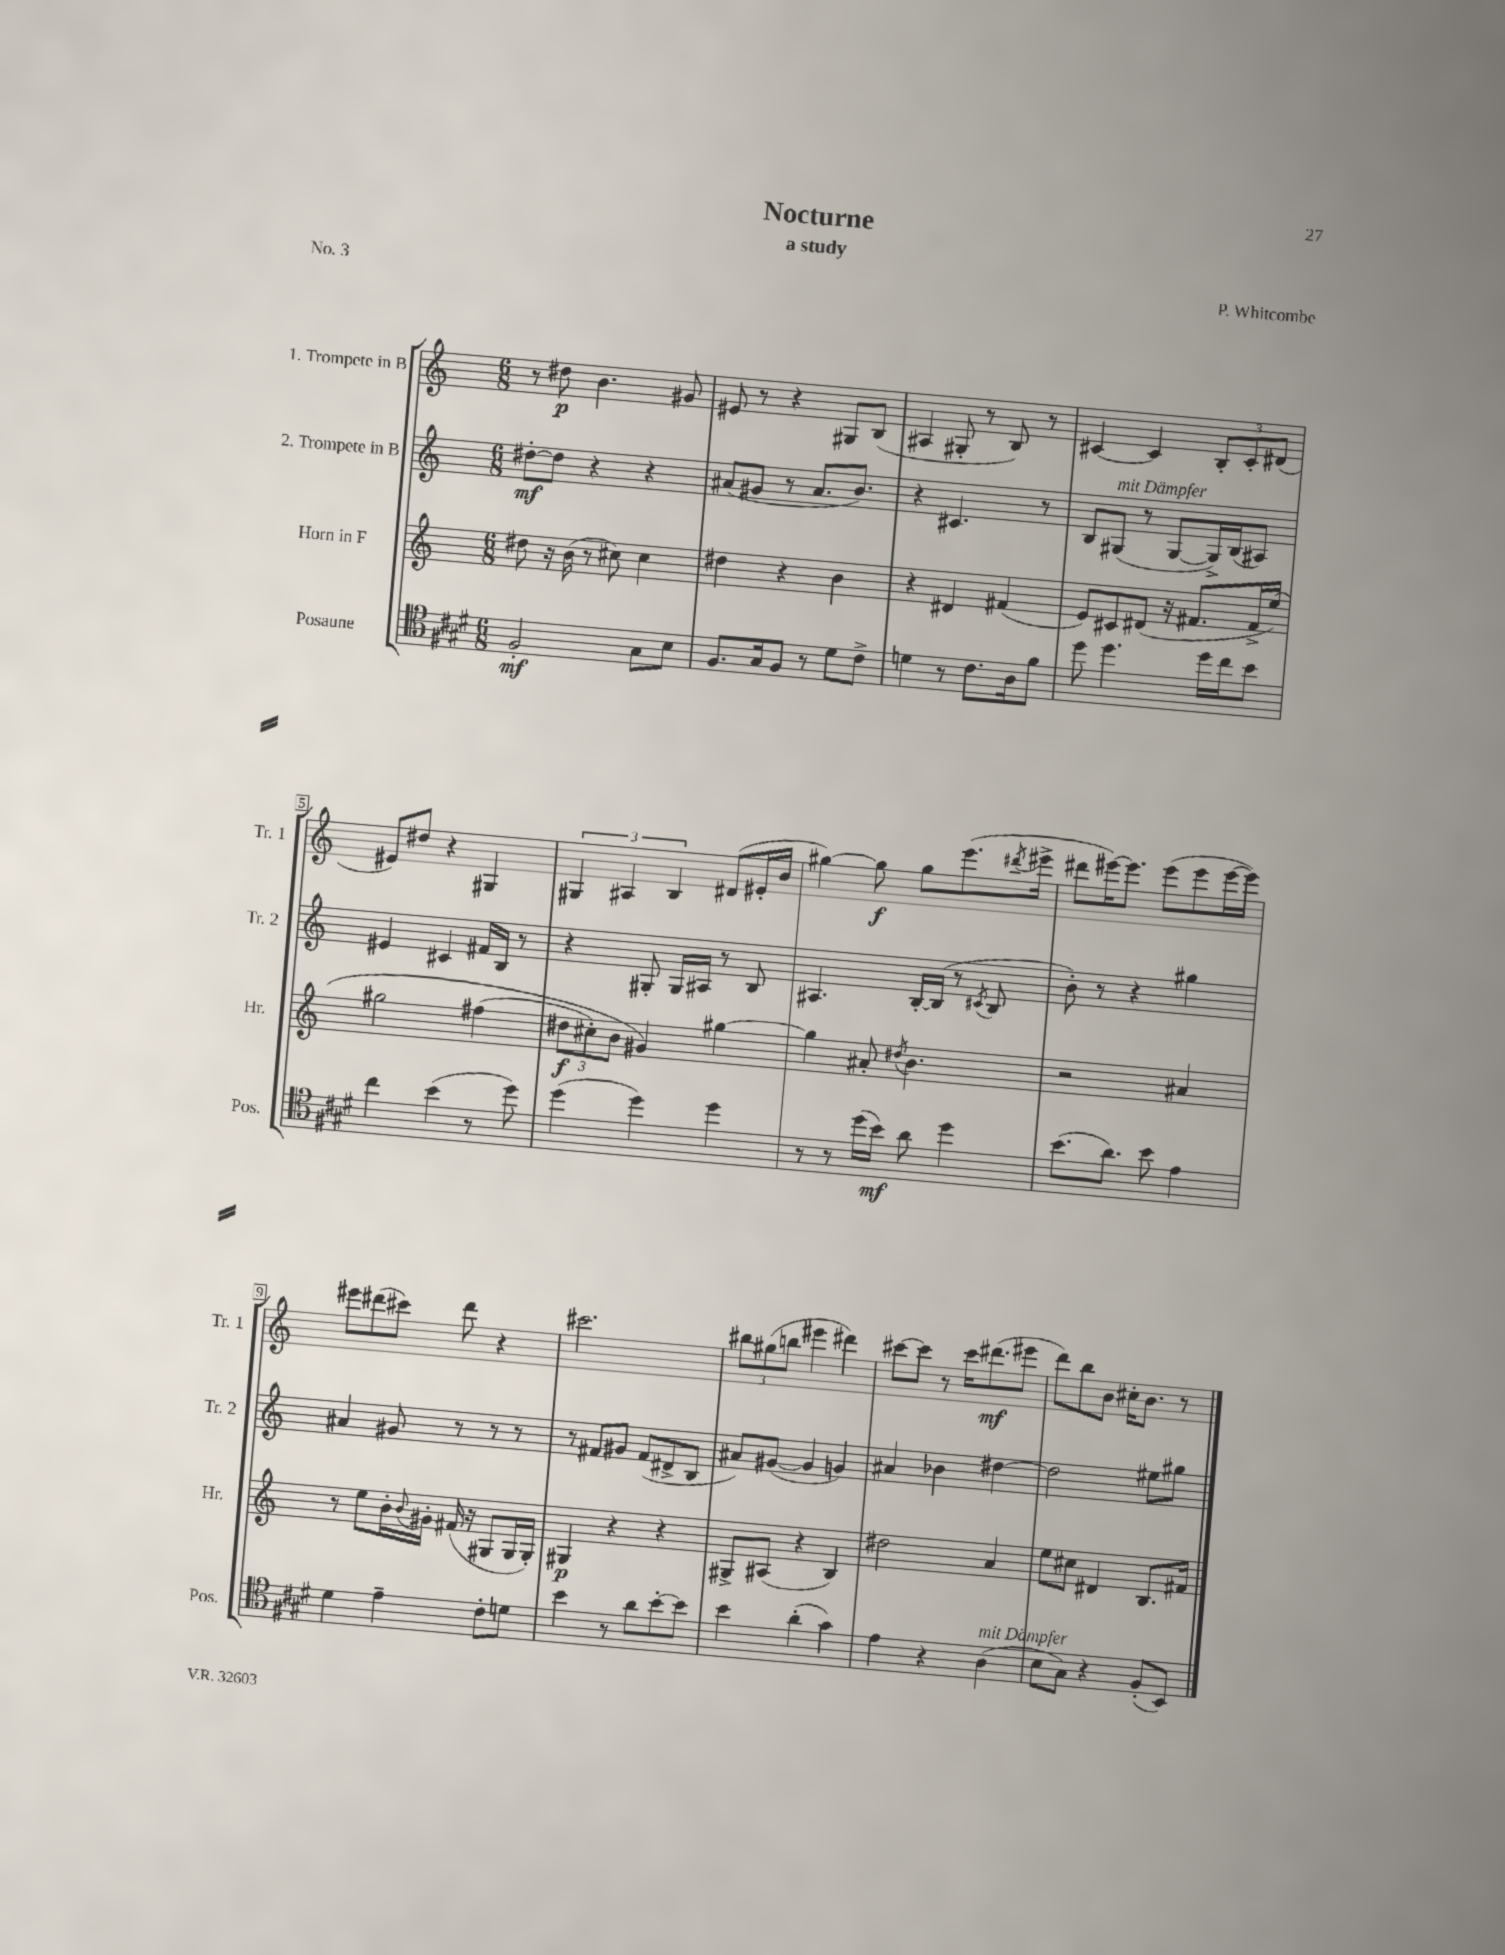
\header { title = "Nocturne" composer = "P. Whitcombe" subtitle = "a study" piece = "No. 3" }
<<
\new StaffGroup <<
\new Staff = "s0" \with { instrumentName = "1. Trompete in B" shortInstrumentName = "Tr. 1" } {
    \clef treble \key c \major \numericTimeSignature \time 6/8
    r8 dis''8\p b'4. gis'8 |
    eis'8 r8 r4 gis8 b8( |
    ais4 gis8-. r8 b8) r8 |
    cis'4~ cis'4 \tuplet 3/2 { b8-. cis'8-. dis'8( } |
    eis'8) dis''8 r4 gis4 |
    \tuplet 3/2 { gis4 ais4 b4 } dis'8( eis'16-. b'16 |
    gis''4~) gis''8\f gis''8 e'''8.( \acciaccatura { dis'''8 } eis'''16-> |
    dis'''8 eis'''16~) eis'''8. eis'''8( eis'''8 eis'''16~ eis'''16) |
    eis'''8 dis'''8( cis'''8) dis'''8 r4 |
    cis'''2. |
    \tuplet 3/2 { bis''8 gis''8( b''8 } eis'''4 dis'''4) |
    cis'''8~ cis'''8 r8 cis'''16 dis'''8.\mf( eis'''8 |
    d'''8) b''8 b'8 cis''16-. b'8. r8 \bar "|." |
}
\new Staff = "s1" \with { instrumentName = "2. Trompete in B" shortInstrumentName = "Tr. 2" } {
    \clef treble \key c \major \numericTimeSignature \time 6/8
    dis''8~-.\mf dis''8 r4 r4 |
    ais'8( gis'8 r8 ais'8. b'8.) |
    r4 cis'4. r8 |
    b8 gis8^\markup { \italic "mit Dämpfer" }( r8 gis8~ gis16->) b16( ais8) |
    eis'4 cis'4 fis'16 b16 r8 |
    r4 gis8-. gis16 ais16 r8 b8 |
    ais4. b16~-. b16( r8 \acciaccatura { cis'8 } b8 |
    b'8-.) r8 r4 gis''4 |
    ais'4 gis'8 r8 r8 r8 |
    r8 fis'8 gis'8 fis'8( dis'8-> b8 |
    ais'8) gis'8~( gis'4 g'4) |
    ais'4 bes'4 dis''4~ |
    dis''2 eis''8 gis''8 \bar "|." |
}
\new Staff = "s2" \with { instrumentName = "Horn in F" shortInstrumentName = "Hr." } {
    \clef treble \key c \major \numericTimeSignature \time 6/8
    dis''8 r16 b'16( r8 cis''8) cis''4 |
    dis''4 r4 b'4 |
    r4 dis'4 fis'4( |
    e'8) cis'8 dis'8( r16 fis'8. fis'16-> e''16)\( |
    gis''2 fis''4( |
    \tuplet 3/2 { dis''8\f cis''8-.) b'8 } gis'4\) gis''4~ |
    gis''4 ais'8-. \acciaccatura { dis''8 } b'4. |
    r2 ais'4 |
    r8 e''8 b'16-. \appoggiatura { b'8 } gis'16-. fis'16( r16 gis8 gis16 gis16-.) |
    gis4\p r4 r4 |
    gis8-> ais8( r4 b4) |
    dis''2 a'4 |
    e''8 cis''8 dis'4 b8. fis'16 \bar "|." |
}
\new Staff = "s3" \with { instrumentName = "Posaune" shortInstrumentName = "Pos." } {
    \clef tenor \key e \major \numericTimeSignature \time 6/8
    fis2-.\mf gis8 b8 |
    fis8. gis16 fis8 r8 dis'8 cis'8-> |
    d'4 r8 cis'8. a16 fis'8 |
    dis''8 dis''4. dis''16 cis''16 b'8 |
    cis''4 b'4( r8 dis''8) |
    dis''4( dis''4) dis''4 |
    r8 r8 dis''16( b'16\mf) a'8 dis''4 |
    b'8.( a'8.) b'8 e'4 |
    dis'4 e'4-- cis'8-. d'8 |
    b'4 r8 a'8 b'8~-. b'8 |
    b'4 a'4-.( gis'4) |
    e'4 r4 a4^\markup { \italic "mit Dämpfer" }( |
    b8 gis8) r4 fis8-.( b,8) \bar "|." |
}
>>
>>
\layout { \context { \Score \override BarNumber.stencil = #(make-stencil-boxer 0.1 0.3 ly:text-interface::print) } }
